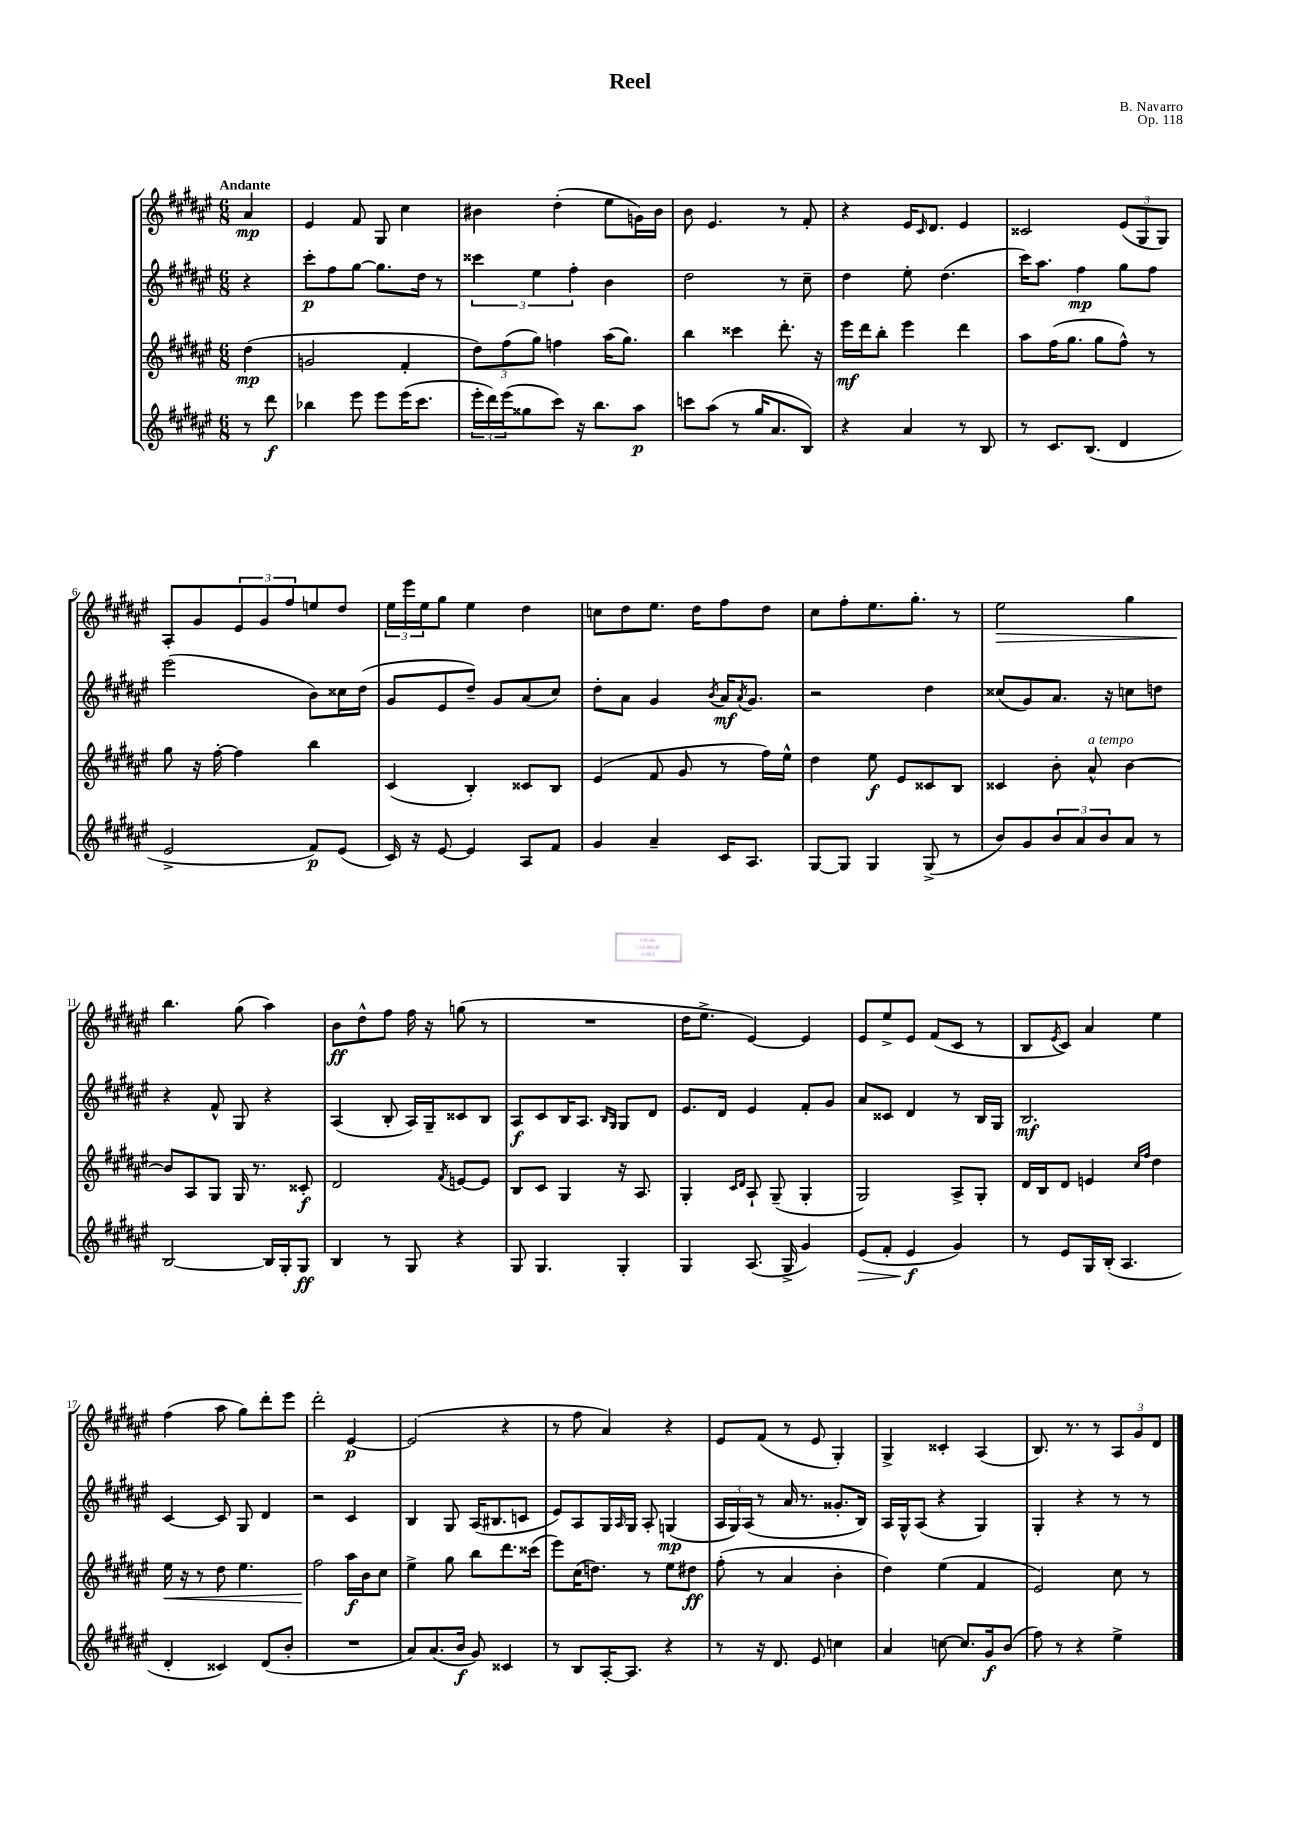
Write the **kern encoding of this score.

**kern	**kern	**kern	**kern
*staff4	*staff3	*staff2	*staff1
*clefG2	*clefG2	*clefG2	*clefG2
*k[f#c#g#d#a#e#]	*k[f#c#g#d#a#e#]	*k[f#c#g#d#a#e#]	*k[f#c#g#d#a#e#]
*M6/8	*M6/8	*M6/8	*M6/8
8r	(4dd#\	4r	4a#/
8ddd#\	.	.	.
=	=	=	=
4bb-\	2g/	8ccc#'\L	4e#/
.	.	8ff#\	.
8eee#\	.	[8gg#\J	8f#/
8eee#\L	.	8.gg#\]L	8G#/
(16eee#\K	4f#'/	.	4cc#\
8.ccc#\J	.	16dd#\Jk	.
.	.	8r	.
=	=	=	=
24eee#'\LL	12dd#\L)	6ccc##\	4b#\
24ddd#\)	.	.	.
(24eee#\J	(12ff#\	.	.
8gg##\	.	.	.
.	12gg#\J)	6ee#\	.
8ccc#\J)	4ff\	.	(4dd#'\
.	.	6ff#'\	.
16r	.	.	.
8.bb\L	.	.	.
.	(16aa#\LK	4b\	8ee#\L
.	8.gg#\J)	.	.
8aa#\J	.	.	16g\L)
.	.	.	16b#\JJ
=	=	=	=
8ccc\L	4bb\	2dd#\	8b\
(8aa#\J	.	.	4.e#/
8r	4ccc##\	.	.
16gg#/LK	.	.	.
8.a#/	.	.	.
.	8.ddd#'\	8r	8r
8B/J)	.	8cc#~\	8f#'/
.	16r	.	.
=	=	=	=
4r	16eee#\LL	4dd#\	4r
.	16ddd#\J	.	.
.	8bb'\J	.	.
4a#/	4eee#\	8ee#'\	16e#/LK
.	.	.	16qqc#/
.	.	.	8.d#/J
.	.	(4.dd#\	.
8r	4ddd#\	.	4e#/
8B/	.	.	.
=	=	=	=
8r	8aa#\L	16ccc#\LK)	2c##/
.	.	8.aa#\J	.
8.c#/L	(16ff#\K	.	.
.	8.gg#\J	.	.
.	.	4ff#\	.
(8.B/J	.	.	.
.	8gg#\L	.	.
4d#/	8ff#^^\J)	8gg#\L	(12e#/L
.	.	.	12G#/
.	8r	8ff#\J	.
.	.	.	12G#/J)
=	=	=	=
2e#^/	8gg#\	(2eee#\	8A#'/L
.	16r	.	8g#/
.	[16ff#'\	.	.
.	4ff#\]	.	12e#/
.	.	.	12g#/
.	.	.	12ff#/
8f#/L)	4bb\	8b\L)	8ee/
(8e#/J	.	16cc##\L	8dd#/J
.	.	(16dd#\JJ	.
=	=	=	=
16c#/)	(4c#/	8g#/L	24ee#\LL
.	.	.	24eee#\
16r	.	.	.
.	.	.	24ee#\J
[8e#/	.	8e#/	8gg#\J
4e#/]	4B'/)	8dd#~/J)	4ee#\
.	.	8g#/L	.
8A#/L	8c##/L	(8a#/	4dd#\
8f#/J	8B/J	8cc#/J)	.
=	=	=	=
4g#/	(4e#/	8dd#'\L	8cc\L
.	.	8a#\J	8dd#\
4a#~/	8f#/	4g#/	8.ee#\J
.	8g#/	.	.
.	.	.	16dd#\LK
.	.	8qb/	.
16c#/LK	8r	16a#/LK	8ff#\
.	.	8qa#/	.
8.A#/J	.	8.g#/J	.
.	16ff#\LL)	.	8dd#\J
.	16ee#^^\JJ	.	.
=	=	=	=
[8G#/L	4dd#\	2r	8cc#\L
8G#/]J	.	.	8ff#'\
4G#/	8ee#\	.	8.ee#\
.	8e#/L	.	.
.	.	.	8.gg#'\J
(8G#^/	8c##/	4dd#\	.
8r	8B/J	.	8r
=	=	=	=
8b/L)	4c##/	(8cc##/L	2ee#\
8g#/	.	8g#/)	.
12b/	8b'\	8.a#/J	.
12a#/	.	.	.
.	8a#^^/	.	.
12b/	.	.	.
.	.	16r	.
8a#/J	[4b\	8cc\L	4gg#\
8r	.	8dd\J	.
=	=	=	=
[2B/	8b/]L	4r	4.bb\
.	8A#/	.	.
.	8G#/J	8f#^^/	.
.	16G#/	8G#/	(8gg#\
.	8.r	.	.
16B/]LL	.	4r	4aa#\)
16G#'/J	.	.	.
8G#/J	8c##'/	.	.
=	=	=	=
4B/	2d#/	(4A#/	8b\L
.	.	.	8dd#^^\
8r	.	8B'/	8ff#\J
8G#/	.	16A#/LL)	16ff#\
.	.	16G#~/J	16r
.	8qf#/	.	.
4r	[8e/L	8c##/	(8gg\
.	8e/]J	8B/J	8r
=	=	=	=
8G#/	8B/L	8A#/L	2.r
4.G#/	8c#/J	8c#/	.
.	4G#/	16B/K	.
.	.	8.A#/J	.
.	.	16qqB/LL	.
.	.	16qqG#/JJ	.
4G#'/	16r	8G#/L	.
.	8.A#/	.	.
.	.	8d#/J	.
=	=	=	=
4G#/	4G#'/	8.e#/L	16dd#\LK
.	.	.	8.ee#^\J
.	.	16d#/Jk	.
.	16qqc#/LL	.	.
.	16qqd#/JJ	.	.
(8.A#/	8A#`/	4e#/	[4e#/)
.	(8G#~/	.	.
16G#^/	.	.	.
4g#/)	4G#'/	8f#'/L	4e#/]
.	.	8g#/J	.
=	=	=	=
(8e#/L	2G#/)	8a#/L	8e#/L
8f#'/J	.	8c##/J	8ee#^/
4e#/	.	4d#/	8e#/J
.	.	.	(8f#/L
4g#/)	8A#^/L	8r	8c#/J
.	8G#'/J	16B/LL	8r
.	.	16G#/JJ	.
=	=	=	=
8r	16d#/LL	2.B/	8B/L
.	16B/J	.	.
.	.	.	8qe#/
8e#/L	8d#/J	.	8c#/J)
16G#/L	4e/	.	4a#/
(16B'/JJ	.	.	.
4.A#/	.	.	.
.	16qqcc#/LL	.	.
.	16qqff#/JJ	.	.
.	4dd#\	.	4ee#\
=	=	=	=
4d#'/	16ee#\	[4c#/	(4ff#\
.	16r	.	.
.	8r	.	.
4c##/)	8dd#\	8c#/]	8aa#\
.	4.ee#\	8G#/	8gg#\L)
(8d#/L	.	4d#/	8ddd#'\
8b'/J	.	.	8eee#\J
=	=	=	=
2.r	2ff#\	2r	2ddd#'\
.	16aa#\LL	4c#/	[4e#/
.	16b\J	.	.
.	8cc#\J	.	.
=	=	=	=
8a#/L)	4ee#^\	4B/	(2e#/]
(8.a#/	.	.	.
.	8gg#\	8G#/	.
16b/Jk	.	.	.
8g#/)	8bb\L	(16A#/LK	.
.	.	8.B#/	.
4c##/	8.ddd#\	.	4r
.	.	8c/J	.
.	(16ccc##\Jk	.	.
=	=	=	=
8r	8eee#\L)	8e#/L)	8r
8B/L	(16cc#\K	8A#/	8ff#\
.	8.dd\J)	.	.
[16A#'/K	.	16G#/L	4a#/)
.	.	16qqA#/	.
8.A#/]J	.	16G#/JJ	.
.	8r	8A#'/	.
4r	8ee#\L	(4G/	4r
.	8dd#\J	.	.
=	=	=	=
8r	(8ff#'\	24A#/LL	8e#/L
.	.	24G#/)	.
.	.	(24A#/JJ	.
16r	8r	8r	(8f#/J
8.d#/	.	.	.
.	4a#/	16a#/	8r
.	.	8.r	.
8e#/	.	.	8e#/
4cc\	4b'\	8.g##'/L	4G#'/)
.	.	16B/Jk)	.
=	=	=	=
4a#/	4dd#\)	16A#/LL	4G#^/
.	.	16G#^^/J	.
.	.	(8A#/J	.
[8cc\	(4ee#\	4r	4c##'/
8.cc/]L	.	.	.
.	4f#/	4G#/)	(4A#/
16g#/k	.	.	.
(8b/J	.	.	.
=	=	=	=
8ff#\)	2e#/)	4G#'/	8.B/)
8r	.	.	.
.	.	.	8.r
4r	.	4r	.
.	.	.	8r
4ee#^\	8cc#\	8r	12A#/L
.	.	.	12g#/
.	8r	8r	.
.	.	.	12d#/J
==	==	==	==
*-	*-	*-	*-
